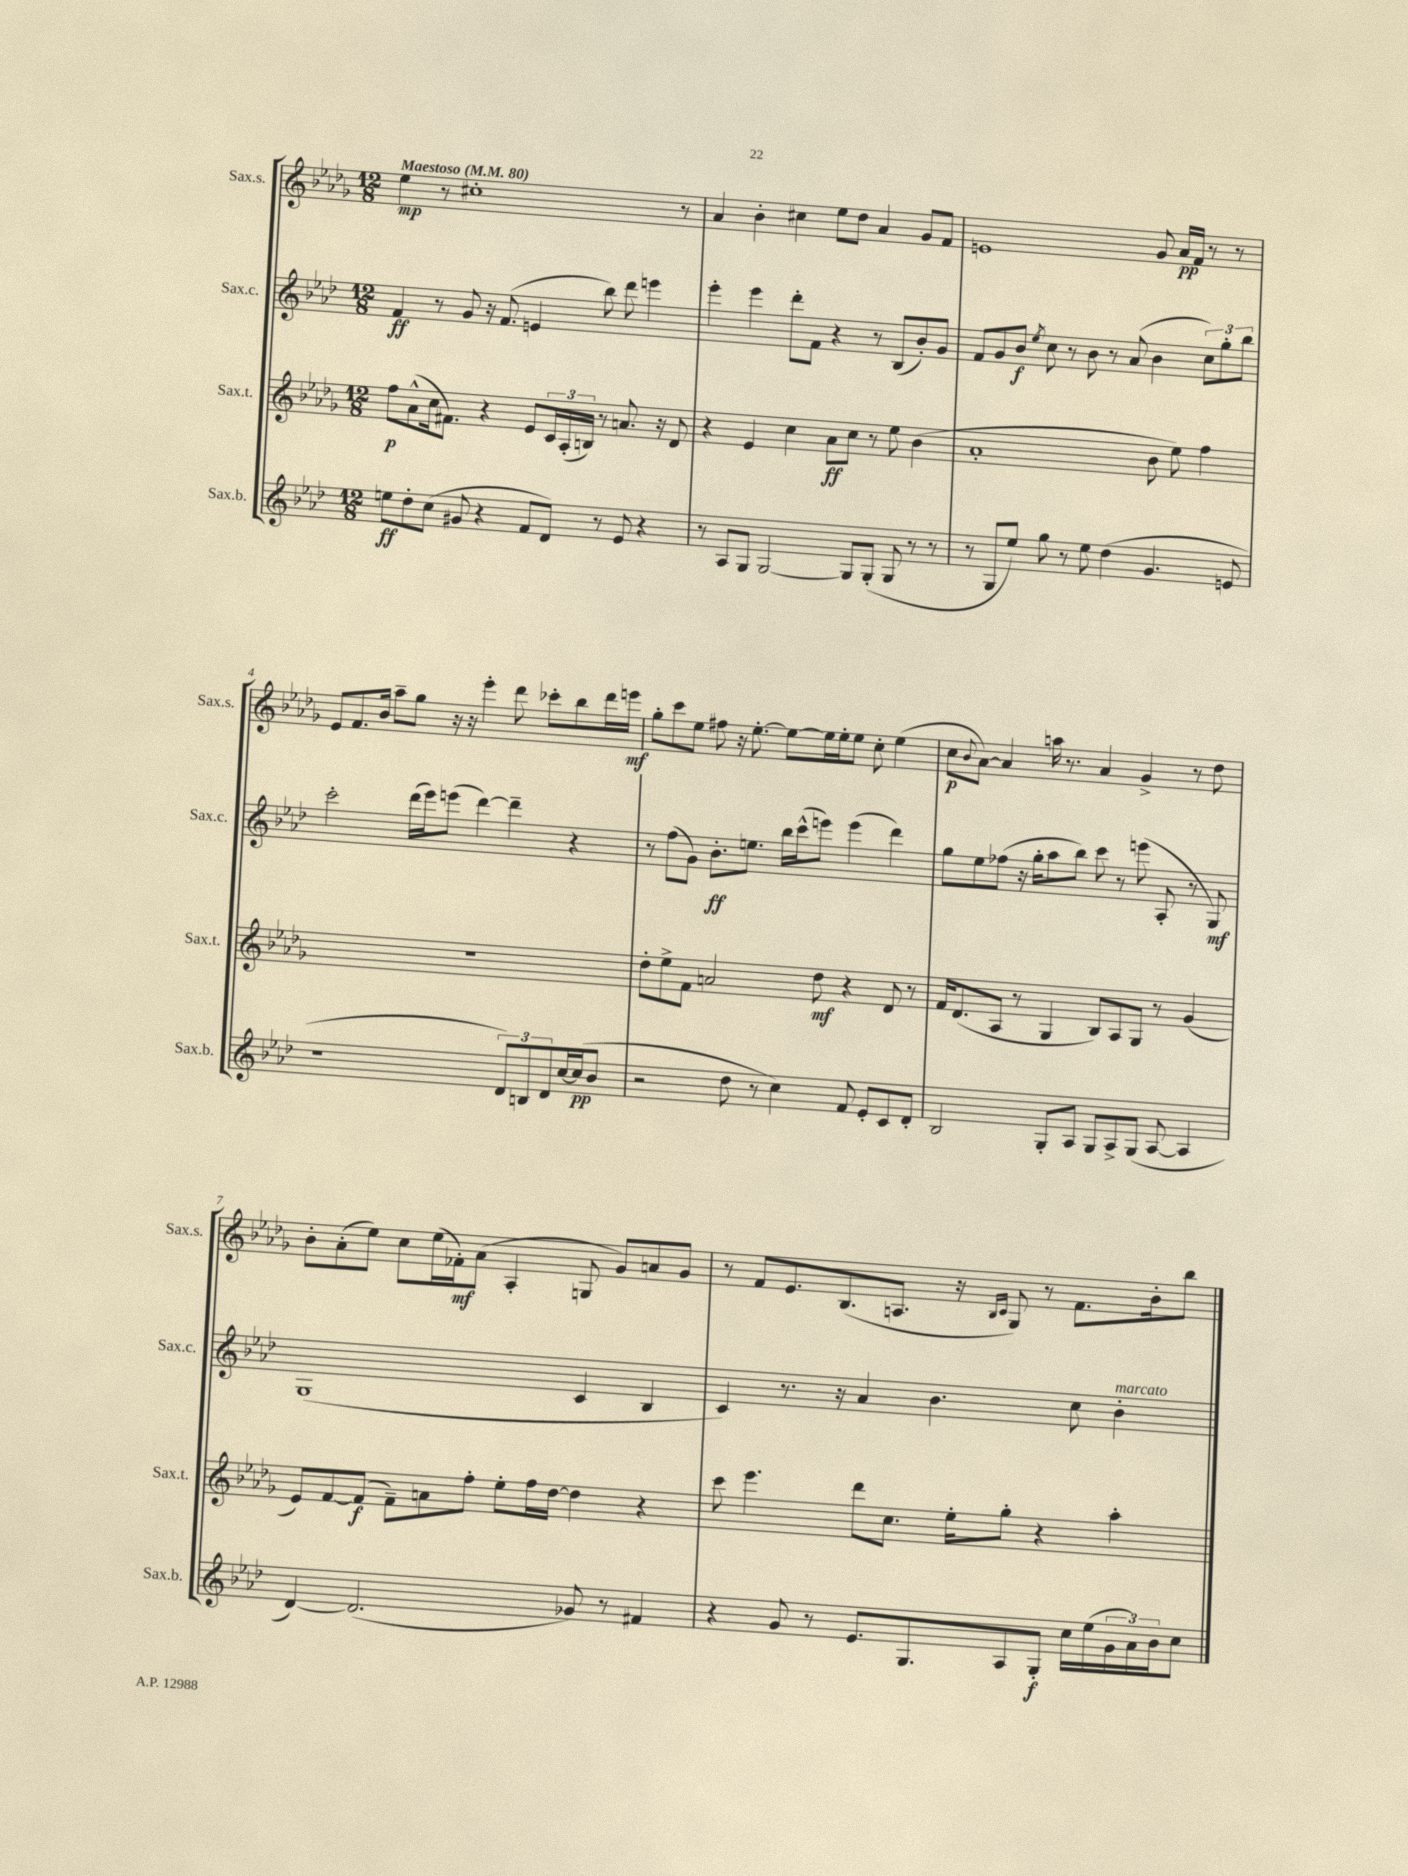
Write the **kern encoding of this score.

**kern	**kern	**kern	**kern
*staff4	*staff3	*staff2	*staff1
*clefG2	*clefG2	*clefG2	*clefG2
*k[b-e-a-d-]	*k[b-e-a-d-g-]	*k[b-e-a-d-]	*k[b-e-a-d-g-]
*M12/8	*M12/8	*M12/8	*M12/8
*MM80	*MM80	*MM80	*MM80
8ee	8ff	4f	4ee-
8dd-'	(8a-^^	.	.
(8cc	16cc	8r	8r
.	8.f#)	.	.
8g#	.	8g	1cc#'
4r	4r	16r	.
.	.	(8.f	.
8f	8e-	4e	.
8d-)	24c	.	.
.	(24A-'	.	.
.	24B)	.	.
8r	8r	8bb-)	.
8e-	8.a	8ddd-	.
4r	.	4eee	.
.	16r	.	.
.	8d-	.	8r
=	=	=	=
8r	4r	4eee-'	4a-
8A-	.	.	.
8G	4e-	4eee-	4b-'
[2G	.	.	.
.	4cc	8ddd-'	4cc#
.	.	8f	.
.	8a-	4r	8ee-
8G]	8cc	.	8dd-
(8G'	8r	8r	4a-
8G	8ee-	(8B-	.
8r	(4b-	8b-')	8g-
8r	.	8g	8f
=	=	=	=
8r	1a-'	8f	1e
8G	.	8g	.
8ee-)	.	8b-	.
.	.	8qee-	.
8gg	.	8cc	.
8r	.	8r	.
8ee-	.	8b-	.
(4dd-	.	8r	.
.	.	(8a-	.
4.g	8b-	4b-	8g-
.	8ee-)	.	16a-
.	.	.	16f
.	4ff	12cc)	8r
.	.	12gg'	.
8e	.	.	8r
.	.	12bb-	.
=	=	=	=
1r	1.r	2ccc'	8e-
.	.	.	8.f
.	.	.	16b-
.	.	.	8aa-~
.	.	(16ddd-	8gg-
.	.	16eee-)	.
.	.	(8eee	16r
.	.	.	16r
.	.	[4ddd-)	4eee-'
12d-)	.	4ddd-~]	8ddd-
12B	.	.	.
.	.	.	8ccc-'
12d-	.	.	.
[16cc	.	4r	8bb-
(16cc]	.	.	.
8b-	.	.	16ddd-
.	.	.	16eee
=	=	=	=
2r	8dd-'	8r	8gg-'
.	8ee-^	(8ff	8ccc
.	8f	8g)	8ee-
.	2a	8.b-'	8ff#
8dd-	.	.	16r
.	.	8.ee	[8.ee-'
8r	.	.	.
4cc)	.	16bb-	8ee-_
.	.	(16ccc^^	.
.	8dd-	8eee)	16ee-]
.	.	.	16ee-'
8f	4r	(4eee	8ee-
8e-'	.	.	8cc'
8c	8d-	4ddd-)	(4ee-
8d-'	8r	.	.
=	=	=	=
2B-	16f	8gg	8cc
.	(8.d-	.	.
.	.	.	8qqb-
.	.	8ee-	[8a-)
.	8A-	(8ff-	4a-]
.	8r	16r	.
.	.	16gg'	.
8G'	4G-	8aa-	16aa
.	.	.	8.r
8A-	.	8bb-)	.
8G	8B-)	8ccc	4a-
8A-^	8A-	8r	.
(8G	8G-	(8eee	4g-^
[8A-	8r	8A-'	.
4A-]	(4g-	8r	8r
.	.	8G)	8dd-
=	=	=	=
[4d-)	8e-)	(1G	8b-'
.	[8f	.	(8a-'
(2.d-]	(8f]	.	8ee-)
.	8f~)	.	8cc
.	8a	.	(16ee-
.	.	.	16f-')
.	8ff'	.	(8a-
.	8ee-'	.	4A-'
.	16ff	.	.
.	[16dd-	.	.
8g-)	4dd-]	4c	8G
8r	.	.	8g-)
4f#	4r	4B-	8a
.	.	.	8g-
=	=	=	=
4r	8ccc	4c)	8r
.	4.eee-	.	8f
8g	.	8.r	8.e-
8r	.	.	.
.	.	16r	(8.B-
8.e-	8ddd-	4a-	.
.	8.cc	.	8.A
8.G	.	.	.
.	.	4.b-	.
.	16ee-'	.	16r
.	.	.	16qqB-
.	.	.	16qqc
8A-	8gg-'	.	8G-)
8G'	4r	.	8r
16cc	.	8cc	8.f
(16ee-	.	.	.
24g	4aa-'	4b-'	.
24a-)	.	.	.
.	.	.	16b-'
24b-	.	.	.
8cc	.	.	8bb-
==	==	==	==
*-	*-	*-	*-
